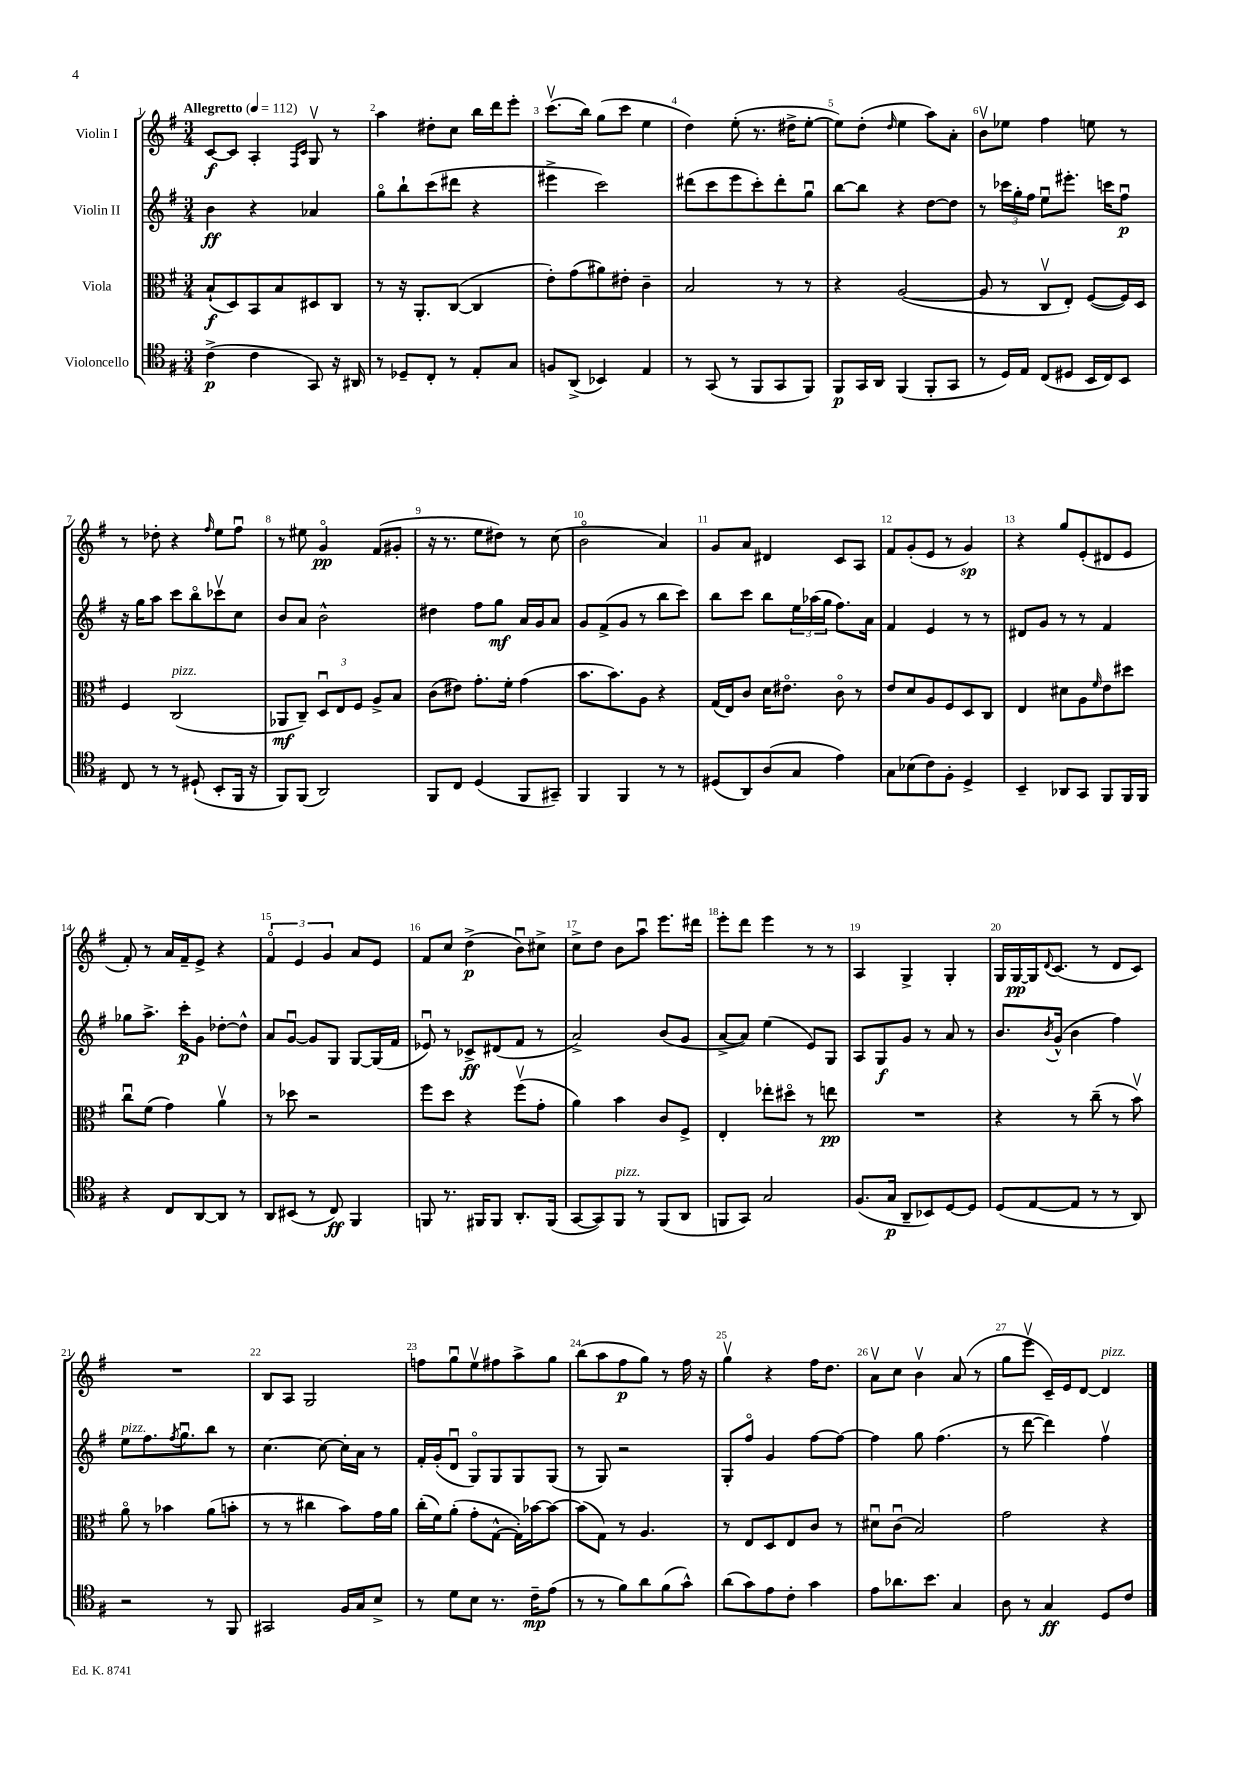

**kern	**kern	**kern	**kern
*staff4	*staff3	*staff2	*staff1
*clefC4	*clefC3	*clefG2	*clefG2
*k[f#]	*k[f#]	*k[f#]	*k[f#]
*M3/4	*M3/4	*M3/4	*M3/4
*MM112	*MM112	*MM112	*MM112
(4c^	(8B`	4b	[8c
.	8D)	.	8c]
4c	8BB	4r	4A'
.	8B	.	.
.	.	.	16qqF#
.	.	.	16qqc
8GG)	8D#	4a-	8Gv
16r	8C	.	8r
16AA#	.	.	.
=	=	=	=
8r	8r	8ggo	4aa
8D-~	16r	8bb`	.
.	8.AA'	.	.
8C'	.	(8ccc	8dd#'
8r	([8C	8ddd#	8cc
8E'	4C]	4r	16bb
.	.	.	16ddd
8G	.	.	8eee'
=	=	=	=
8F	8e')	4eee#^	(8.cccv
(8AA^	(8g	.	.
.	.	.	16bb)
4BB-)	8a#)	2ccc)	(8gg
.	8e#'	.	8ccc
4E	4c~	.	4ee
=	=	=	=
8r	2B	(8ddd#	4dd)
(8GG	.	8ccc	.
8r	.	8eee	(8ee'
8FF#	.	8ccc')	8.r
8GG	8r	8ddd#'	.
.	.	.	16dd#^
8FF#)	8r	8ggu	[8ee'
=	=	=	=
8FF#	4r	[8bb	8ee])
16GG	.	8bb]	(8dd'
16AA	.	.	.
.	.	.	16qqdd
(4FF#	([2A	4r	4ee
8FF#'	.	[8dd	8aa)
8GG	.	8dd]	8a'
=	=	=	=
8r	8A]	8r	8bv
16D)	8r	24ccc-	8ee-
.	.	24gg'	.
16E	.	.	.
.	.	24ff#	.
(8C	8Cv	8eeu	4ff#
8D#	8E')	8.eee#'	.
16BB	([8F#	.	8ee
16C)	.	16ccc	.
8BB	16F#])	8ff#u	8r
.	16D	.	.
=	=	=	=
8C	4F#	16r	8r
.	.	16gg	.
8r	.	8aa	8dd-'
8r	(2C	8ccc	4r
(8D#`	.	8bbo	.
.	.	.	16qqff#
8BB'	.	8ccc-v	8ee
16FF#	.	8cc	8ff#u
16r	.	.	.
=	=	=	=
8FF#)	8AA-	8b	8r
(8FF#	8C~)	8a	8ee#
2AA)	12Du	2b^^	4go
.	12E	.	.
.	12F#	.	.
.	8A^	.	(8f#
.	8B	.	8g#'
=	=	=	=
8FF#	(8c	4dd#	16r
.	.	.	8.r
8C	8e#)	.	.
(4D	8.g'	8ff#	8ee
.	.	8gg	8dd#)
.	16f#'	.	.
8FF#	(4g	16a	8r
.	.	16g	.
8GG#~)	.	8a	(8cc
=	=	=	=
4FF#	8.b	8g	2bo
.	.	(8f#^	.
.	8.b)	.	.
4FF#	.	8g	.
.	8A	8r	.
8r	4r	8bb	4a)
8r	.	8ccc)	.
=	=	=	=
(8D#	(16G	8bb	8g
.	16E)	.	.
8AA)	8c	8ccc	8a
(8A	16d	8bb	4d#
.	8.e#o	.	.
8G	.	24ee	.
.	.	(24aa-	.
.	.	24gg	.
4e)	8co	8.ff#)	8c
.	8r	.	8A
.	.	16a	.
=	=	=	=
8G	8e	4f#	8f#
(8B-	8d	.	(8g'
8c)	8A	4e	8e
8F#'	8F#	.	8r
4D^	8D	8r	4g)
.	8C	8r	.
=	=	=	=
4BB~	4E	8d#	4r
.	.	8g	.
8AA-	8d#	8r	8gg
8GG	8A	8r	(8e'
.	16qqf#	.	.
8FF#	8e	4f#	8d#
16FF#	8dd#	.	8e
16FF#	.	.	.
=	=	=	=
4r	8ccu	8gg-	8f#')
.	(8f#	8.aa^	8r
8C	4g)	.	16a
.	.	16ccc'	16f#~
[8AA	.	8g	8e^
8AA]	4av	[8dd-'	4r
8r	.	8dd-^^]	.
=	=	=	=
8AA	8r	8a	6f#o
(8BB#	8dd-	[8gu	.
.	.	.	6e
8r	2r	8g]	.
.	.	.	6g
8C)	.	8G	.
4FF#	.	[8G	8a
.	.	(16G]	8e
.	.	16f#	.
=	=	=	=
8FF	8ff#	8e-u)	8f#
8.r	8dd	8r	8cc
.	4r	8c-^	(4dd^
16FF#	.	.	.
8FF#	.	(8d#	.
8.AA'	(8ff#v	8f#	8bu)
.	8g'	8r	8cc#^
(16FF#	.	.	.
=	=	=	=
[8GG	4a)	2a^)	8cc^
8GG])	.	.	8dd
8FF#	4b	.	8b
8r	.	.	8aau
(8FF#	8c	(8b	8.eee
8AA	8F#^	8g	.
.	.	.	16ddd#
=	=	=	=
8FF	4E'	[8a^	8eee'
8GG)	.	8a])	8ddd
2G	8ee-'	(4ee	4eee
.	8dd#o	.	.
.	8r	8e)	8r
.	8ee	8G	8r
=	=	=	=
(8.F#	2.r	8A	4A
.	.	8G	.
16G	.	.	.
8AA~	.	8g	4G^
8BB-)	.	8r	.
[8D	.	8a	4G'
8D]	.	8r	.
=	=	=	=
(8D	4r	8.b	16G
.	.	.	[16G
[8E	.	.	16G]
.	.	8qb	8qqd
.	.	(16g^^	(8.c
8E]	8r	4b	.
8r	(8cc~	.	8r
8r	8r	4ff#)	8d
8AA)	8bv)	.	8c)
=	=	=	=
2r	8ao	8ee	2.r
.	8r	8.ff#	.
.	4b-	.	.
.	.	8qff#	.
.	.	8.ggu	.
8r	(8a	8bb	.
8FF#	8b'	8r	.
=	=	=	=
2GG#	8r	[4.cc	8B
.	8r	.	8A
.	4cc#	.	2G
.	.	8cc_	.
16F#	8b)	16cc']	.
16G	.	16a	.
8B^	16g	8r	.
.	16a	.	.
=	=	=	=
8r	(16cc'	16f#'	8ff
.	16f#)	(16g'	.
8d	(8a'	8du	8ggu
8B	8g'	8Go)	8eev
8.r	[8G^^	8G	8ff#
.	16G'])	8G	8aa^
16c~	[16b-	.	.
(8e	8b-_	(8G	8gg
=	=	=	=
8r	(8b-]	8r	(8bb
8r	8G)	8G)	8aa
8f#)	8r	2r	8ff#
8a	4.A	.	8gg)
(8f#	.	.	8r
8g^^)	.	.	16ff#
.	.	.	16r
=	=	=	=
(8a	8r	8G'	4ggv
8g)	8E	8ff#o	.
8e	8D	4g	4r
8c'	8E	.	.
4g	8c	[8ff#	16ff#
.	.	.	8.dd
.	8r	8ff#_	.
=	=	=	=
8e	8d#u	4ff#]	8av
8.a-	(8cu	.	8cc
.	2B)	8gg	4bv
8.b	.	.	.
.	.	(4.ff#	.
4G	.	.	(8a
.	.	.	8r
=	=	=	=
8A	2g	8r	8gg
8r	.	[8ddd	8eeev
4G	.	4ddd])	16c~)
.	.	.	16e
.	.	.	[8d
8D	4r	4ff#v	4d]
8c	.	.	.
==	==	==	==
*-	*-	*-	*-
